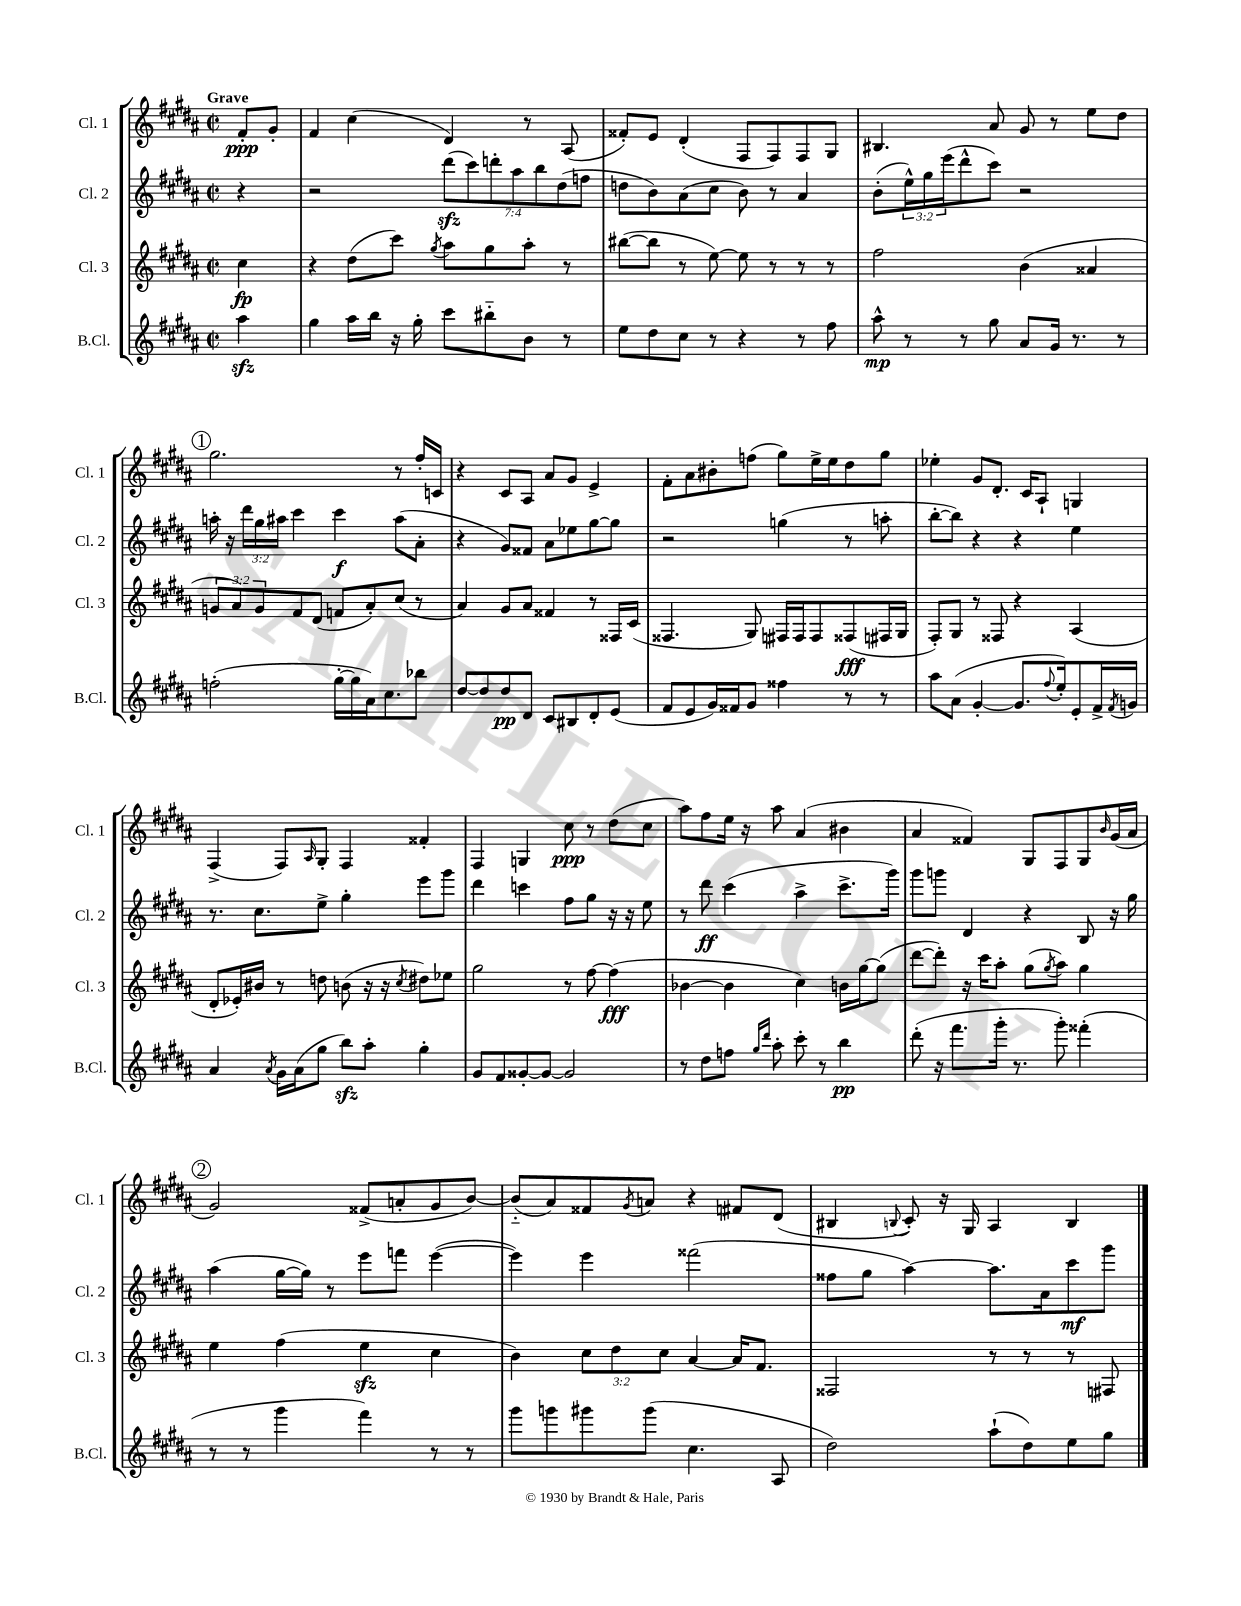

**kern	**kern	**kern	**kern
*staff4	*staff3	*staff2	*staff1
*clefG2	*clefG2	*clefG2	*clefG2
*k[f#c#g#d#a#]	*k[f#c#g#d#a#]	*k[f#c#g#d#a#]	*k[f#c#g#d#a#]
*M2/2	*M2/2	*M2/2	*M2/2
*met(c|)	*met(c|)	*met(c|)	*met(c|)
4aa#	4cc#	4r	8f#'
.	.	.	8g#'
=	=	=	=
4gg#	4r	2r	4f#
16aa#	(8dd#	.	(4cc#
16bb	.	.	.
16r	8ccc#)	.	.
16gg#'	.	.	.
.	8qgg#	.	.
8ccc#	8aa#	(14ddd#	4d#)
.	.	14ccc#)	.
8bb#'~	8gg#	.	.
.	.	14ddd'	.
.	.	14aa#	.
8b	8aa#'	.	8r
.	.	14bb	.
.	.	(14dd#	.
8r	8r	.	(8A#
.	.	14ff	.
=	=	=	=
8ee	([8bb#	8dd	8f##')
8dd#	8bb#]	8b)	8e
8cc#	8r	(8a#	(4d#'
8r	[8ee)	8cc#	.
4r	8ee]	8b)	8F#
.	8r	8r	8F#)
8r	8r	4a#	8F#
8ff#	8r	.	8G#
=	=	=	=
8aa#^^	2ff#	(8b'	4.B#
8r	.	24ee^^)	.
.	.	24gg#	.
.	.	(24eee	.
8r	.	8ddd#^^	.
8gg#	.	8ccc#)	8a#
8a#	(4b	2r	8g#
16g#	.	.	8r
8.r	.	.	.
.	4a##	.	8ee
8r	.	.	8dd#
=	=	=	=
(2ff'	12g	16aa'	2.gg#
.	.	16r	.
.	12a#)	.	.
.	.	24ddd#	.
.	12g	24gg#	.
.	.	24aa#	.
.	8f#	4ccc#	.
.	(8d#	.	.
[16gg#'	8f	4ccc#	.
16gg#]	.	.	.
16a#)	8a#')	.	.
8.cc#	.	.	.
.	(8cc#	(8aa#	8r
8bb-	8r	8a#'	16ff#'
.	.	.	16c
=	=	=	=
[8dd#	4a#)	4r	4r
8dd#]	.	.	.
8dd#	8g#	8g#)	8c#
8d#	8a#	8f##	8A#
8c#	4f##	8a#	8a#
8B#	.	8ee-	8g#
8d#'	8r	[8gg#	4e^
(8e	16F##	8gg#]	.
.	(16c#	.	.
=	=	=	=
8f#	4.F##	2r	8f#'
8e	.	.	8a#
16g#)	.	.	8b#'
16f##	.	.	.
8g#	8G#)	.	(8ff
4ff##	16F#	(4gg	8gg#)
.	16F#	.	.
.	8F#	.	16ee^
.	.	.	16ee
8r	(8F##	8r	8dd#
8r	16F#	8aa'	8gg#
.	16G#	.	.
=	=	=	=
8aa#	8F#')	[8bb'	4ee-'
(8a#	8G#	8bb])	.
[4g#'	8r	4r	8g#
.	8F##	.	8.d#'
8.g#]	4r	4r	.
.	.	.	16c#
.	.	.	8A#`
8qqff#	.	.	.
16ee')	.	.	.
8e'	(4A#	4ee	4G
16f#^	.	.	.
8qf#	.	.	.
16g	.	.	.
=	=	=	=
4a#	8d#'	8.r	(4F#^
.	16e-')	.	.
.	16b#	8.cc#	.
8qa#	.	.	.
16g#	8r	.	8F#)
(16a#	.	.	.
.	.	.	16qqA#
8gg#	8dd	8ee^	8G#'
8bb)	(8b	4gg#'	4F#
8aa#'	16r	.	.
.	16r	.	.
.	8qcc#	.	.
4gg#'	8dd#)	8eee	4f##'
.	8ee-	8ggg#	.
=	=	=	=
8g#	2gg#	4ddd#	4F#
8f#	.	.	.
[8g##'	.	4ccc	4G
8g##_	.	.	.
2g##]	8r	8ff#	8cc#
.	[8ff#	8gg#	8r
.	(4ff#]	16r	(8dd#
.	.	16r	.
.	.	8ee	8cc#
=	=	=	=
8r	[4b-	8r	8aa#)
8dd#	.	8ddd#	8ff#
8ff	4b-]	(4ccc#	16ee
.	.	.	16r
16qqgg#	.	.	.
16qqddd#	.	.	.
8aa#'	.	.	8aa#
8ccc#'	4cc#)	4aa#^	(4a#
8r	.	.	.
4bb	16b	8.ccc#^	4b#
.	[16gg#	.	.
.	(8gg#]	.	.
.	.	16ggg#)	.
=	=	=	=
(8ddd#'	[8ddd#	8ggg#	4a#
16r	8ddd#'])	8ggg	.
8.fff#	.	.	.
.	16r	4d#	4f##)
.	16ccc#	.	.
16ggg#'	8aa#'	.	.
8.r	.	.	.
.	(8gg#	4r	8G#
.	8qgg#	.	.
8ggg#')	8aa#)	.	8F#
(4fff##'	4gg#	8B	8G#
.	.	.	16qqb
.	.	16r	(16g#
.	.	16gg#	16a#
=	=	=	=
8r	4ee	(4aa#	2g#)
8r	.	.	.
4ggg#	(4ff#	[16gg#	.
.	.	16gg#])	.
.	.	8r	.
4fff#)	4ee	8eee	(8f##^
.	.	8fff	8a'
8r	4cc#	([4eee	8g#
8r	.	.	[8b)
=	=	=	=
8ggg#	4b)	4eee])	(8b'~]
8ggg	.	.	8a#)
8ggg#	12cc#	4eee	8f##
.	12dd#	.	.
.	.	.	8qg#
(8ggg#	.	.	8a
.	12cc#	.	.
4.cc#	[4a#	(2fff##	4r
.	16a#]	.	8f#
.	8.f#	.	.
8A#	.	.	(8d#
=	=	=	=
2dd#)	2F##	8ff##	4B#
.	.	8gg#	.
.	.	.	8qqB
.	.	[4aa#)	8c#')
.	.	.	16r
.	.	.	16G#
(8aa#`	8r	8.aa#]	4A#
8dd#)	8r	.	.
.	.	16a#	.
8ee	8r	8ccc#	4B
8gg#	8F#	8ggg#	.
==	==	==	==
*-	*-	*-	*-
